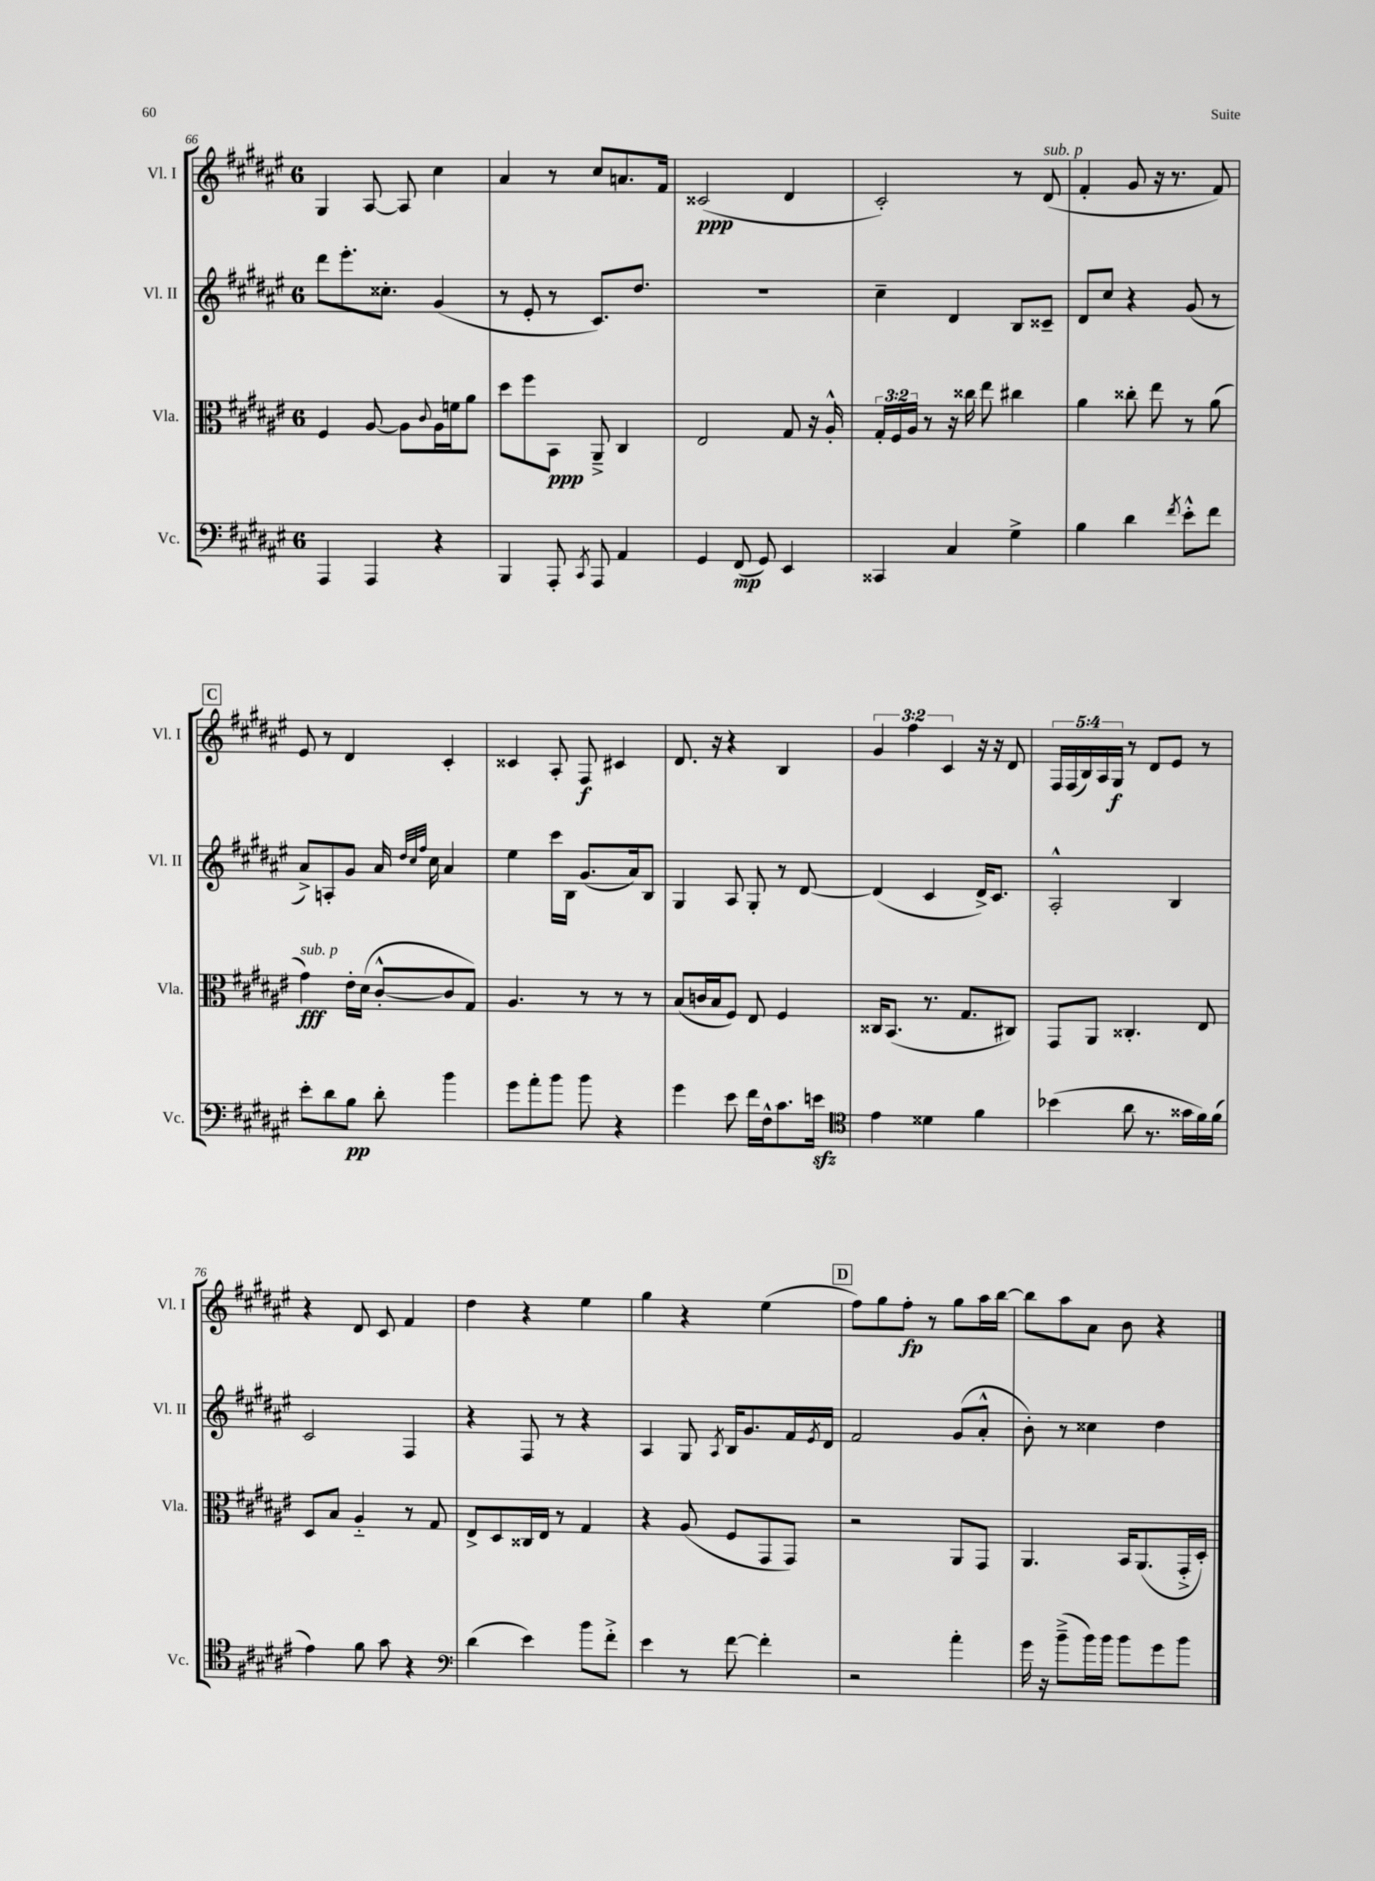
<<
\new StaffGroup <<
\new Staff = "s0" \with { instrumentName = "Vl. I" shortInstrumentName = "Vl. I" } {
    \clef treble \key fis \major \once \override Staff.TimeSignature.style = #'single-digit \time 6/8 \override Staff.TupletNumber.text = #tuplet-number::calc-fraction-text
    gis4 ais8~ ais8 cis''4 |
    ais'4 r8 cis''8 a'8. fis'16 |
    cisis'2\ppp( dis'4 |
    cis'2-.) r8 dis'8^\markup { \italic "sub. p" }( |
    fis'4-. gis'8 r16 r8. fis'8) |
    \mark \markup { \box "C" } eis'8 r8 dis'4 cis'4-. |
    cisis'4 ais8-. fis8\f cis'4 |
    dis'8. r16 r4 b4 |
    \tuplet 3/2 { gis'4 fis''4 cis'4 } r16 r16 dis'8 |
    \tuplet 5/4 { fis16 fis16( b16) ais16 gis16\f } r8 dis'8 eis'8 r8 |
    r4 dis'8 cis'8 fis'4 |
    dis''4 r4 eis''4 |
    gis''4 r4 eis''4( |
    \mark \markup { \box "D" } fis''8) gis''8 fis''8-.\fp r8 gis''8 ais''16 b''16~ |
    b''8 ais''8 ais'8 b'8 r4 \bar "|." |
}
\new Staff = "s1" \with { instrumentName = "Vl. II" shortInstrumentName = "Vl. II" } {
    \clef treble \key fis \major \once \override Staff.TimeSignature.style = #'single-digit \time 6/8
    dis'''8 eis'''8.-. cisis''8.-. gis'4( |
    r8 eis'8-. r8 cis'8.) dis''8. |
    R2. |
    cis''4-- dis'4 b8 cisis'8-- |
    dis'8 cis''8 r4 gis'8( r8 |
    \mark \markup { \box "C" } ais'8->) a8-. gis'8 ais'16 \grace { dis''32 cis''32 fis''32 } cis''16 ais'4 |
    eis''4 cis'''16 b16 gis'8.( ais'16) b8 |
    gis4 ais8 gis8-. r8 dis'8~ |
    dis'4( cis'4 dis'16->) cis'8. |
    ais2-.-^ b4 |
    cis'2 fis4 |
    r4 fis8 r8 r4 |
    ais4 gis8 \acciaccatura { ais8 } b16 gis'8. fis'16 \acciaccatura { eis'8 } dis'16 |
    \mark \markup { \box "D" } fis'2 gis'8( ais'8-.-^ |
    b'8-.) r8 cisis''4 dis''4 \bar "|." |
}
\new Staff = "s2" \with { instrumentName = "Vla." shortInstrumentName = "Vla." } {
    \clef alto \key fis \major \once \override Staff.TimeSignature.style = #'single-digit \time 6/8 \override Staff.TupletNumber.text = #tuplet-number::calc-fraction-text
    fis4 ais8~ ais8 \appoggiatura { cis'8 } ais16 f'16 ais'8 |
    dis''8 fis''8 b,8\ppp ais,8---> cis4 |
    eis2 gis8 r16 ais16-.-^ |
    \tuplet 3/2 { gis16-. fis16 ais16 } r8 r16 cisis''16 eis''8 cis''4 |
    ais'4 cisis''8-. eis''8 r8 ais'8( |
    \mark \markup { \box "C" } gis'4\fff^\markup { \italic "sub. p" }) eis'16-. dis'16( cis'8~-.-^ cis'8 gis8) |
    ais4. r8 r8 r8 |
    b8( c'16 b16 fis8) eis8 fis4 |
    cisis16 b,8.( r8. gis8. cis8) |
    gis,8 ais,8 cisis4.-. eis8 |
    dis8 b8 ais4-_ r8 gis8 |
    eis8-> dis8 cisis16 eis16 r8 gis4 |
    r4 ais8( fis8 gis,8 gis,8) |
    \mark \markup { \box "D" } r2 ais,8 gis,8 |
    ais,4. b,16 ais,8.( gis,16-.-> dis16-.) \bar "|." |
}
\new Staff = "s3" \with { instrumentName = "Vc." shortInstrumentName = "Vc." } {
    \clef bass \key fis \major \once \override Staff.TimeSignature.style = #'single-digit \time 6/8
    ais,,4 ais,,4 r4 |
    b,,4 ais,,8-. \acciaccatura { cis,8 } ais,,8 ais,4 |
    gis,4 fis,8\mp( gis,8) eis,4 |
    cisis,4 cis4 gis4-> |
    b4 dis'4 \acciaccatura { fis'8 } eis'8-.-^ fis'8 |
    \mark \markup { \box "C" } eis'8-. dis'8 b8\pp dis'8-. b'4 |
    gis'8 ais'8-. b'8 b'8 r4 |
    gis'4 eis'8 fis'16 fis16-^ cis'8. e'16\sfz |
    \clef tenor eis'4 disis'4 fis'4 |
    bes'4( ais'8 r8. gisis'16 fis'16) fis'16( |
    eis'4) fis'8 gis'8 r4 |
    \clef bass dis'4( eis'4) b'8 fis'8-.-> |
    eis'4 r8 fis'8~ fis'4-. |
    \mark \markup { \box "D" } r2 ais'4-. |
    gis'16 r16 b'8--->( b'16) b'16 b'8 gis'8 b'8 \bar "|." |
}
>>
>>
\layout { \context { \Score currentBarNumber = #66 } }
